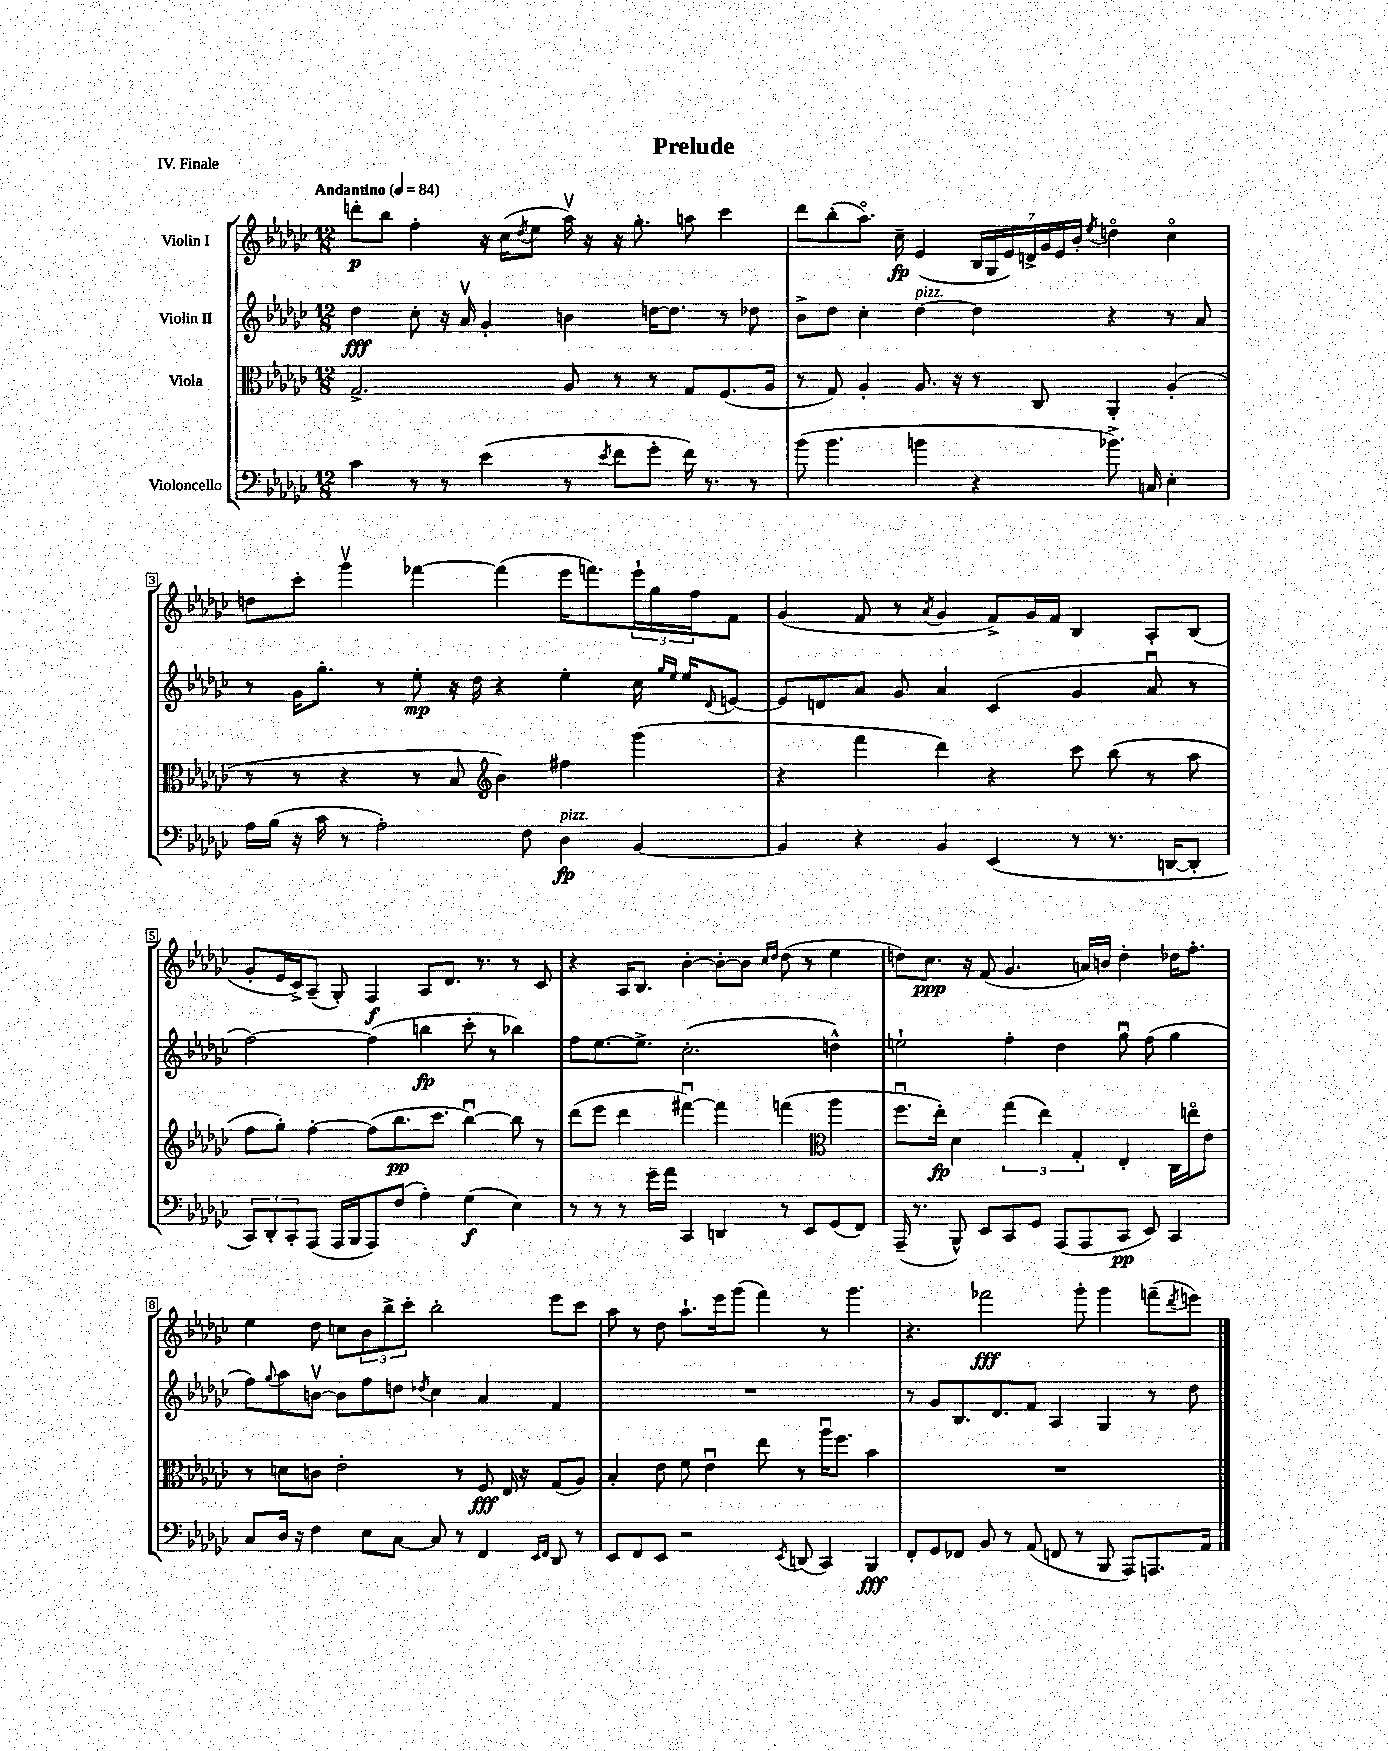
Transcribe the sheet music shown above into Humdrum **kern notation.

**kern	**kern	**kern	**kern
*staff4	*staff3	*staff2	*staff1
*clefF4	*clefC3	*clefG2	*clefG2
*k[b-e-a-d-g-c-]	*k[b-e-a-d-g-c-]	*k[b-e-a-d-g-c-]	*k[b-e-a-d-g-c-]
*M12/8	*M12/8	*M12/8	*M12/8
*MM84	*MM84	*MM84	*MM84
4c-	2.G-^	4dd-	8ddd'
.	.	.	8bb-
8r	.	8cc-'	4ff'
8r	.	16r	.
.	.	16a-v	.
(4e-	.	4g-'	16r
.	.	.	(16cc-
.	.	.	8qdd-
.	.	.	8ee-
8r	8A-	4b	16aa-v)
.	.	.	16r
8qe-	.	.	.
8f	8r	.	16r
.	.	.	8.gg-'
8g-'	8r	[16dd	.
.	.	8.dd]	.
16f)	8G-	.	8aa
8.r	.	.	.
.	(8.F	8r	4ccc-
8r	.	8dd-	.
.	16A-	.	.
=	=	=	=
(8b-	8r	8b-^	8ddd-
4.b-	8G-)	8dd-	(8bb-'
.	4A-'	4cc-'	8.aa-o)
.	.	.	16cc-~
4b	8.A-	[4dd-	(4e-
.	16r	.	.
4r	8r	4dd-]	28B-
.	.	.	28G-
.	.	.	28e-)
.	.	.	28d^
.	8C-	.	.
.	.	.	28g-
.	.	.	28e-
.	.	.	28b-'
.	.	.	8qee-
8.b-^)	4AA-'	4r	4ddo
16C	.	.	.
4E-'	(4A-'	8r	4cc-o
.	.	8a-	.
=	=	=	=
16A-	8r	8r	8dd
(16B-	.	.	.
16r	8r	16g-	8ccc-'
16c-	.	8.gg-'	.
8r	4r	.	4ggg-v
2A-')	.	8r	.
.	8r	8ee-'	[4fff-
.	8B-	16r	.
.	.	16dd-	.
*	*clefG2	*	*
.	4b-)	4r	(4fff-]
8F	.	.	.
4D-	4ff#	4ee-'	16eee-
.	.	.	8.fff)
[4BB-	(4ggg-	16cc-	24eee-`
.	.	.	24gg-
.	.	16qqgg-	.
.	.	16qqee-	.
.	.	16ee-	.
.	.	.	24ff
.	.	8qqd-	.
.	.	[8e	8f
=	=	=	=
4BB-]	4r	8e]	(4g-
.	.	8d	.
4r	4fff	8a-	8f
.	.	8g-	8r
.	.	.	8qa-
4BB-	4ddd-)	4a-	4g-
(4EE-	4r	(4c-	8f^)
.	.	.	16g-
.	.	.	16f
8r	8ccc-	4g-	4B-
8.r	(8bb-	.	.
.	8r	8a-u	8A-'
[16DD	.	.	.
8DD']	8aa-	8r	(8B-
=	=	=	=
12CC-)	8ff	[2ff)	8g-'
12DD-'	.	.	.
.	8gg-')	.	16e-
12CC-'	.	.	.
.	.	.	16c-^)
(8AAA-	[4ff'	.	(8A-~
16AAA-	.	.	8G-')
16BBB-	.	.	.
8AAA-)	(8ff]	(4ff]	4F
(8F	8.bb-	.	.
4A-')	.	4bb	8A-
.	8.ccc-	.	.
.	.	.	8.d-
(4G-	[4bb-u)	8ccc-'	.
.	.	.	8.r
.	.	8r	.
4E-)	8bb-]	4bb-)	8r
.	8r	.	8c-
=	=	=	=
8r	(8ddd-	8ff	4r
8r	8eee-	[8.ee-	.
8r	4ddd-	.	16A-
.	.	8.ee-^]	8.B-
16g-~	.	.	.
16a-	.	.	.
4CC-	[4fff#u)	(2.cc-'	[4b-'
4DD	4fff#]	.	8b-'_
.	.	.	8b-]
.	.	.	16qqcc-
.	.	.	16qqdd-
8r	(4fff	.	(8dd-
8EE-	.	.	8r
*	*clefC3	*	*
(8GG-	4aa-	4dd^^)	4ee-
8FF)	.	.	.
=	=	=	=
(16AAA-~	8.ffu	2ee`	8dd)
8.r	.	.	.
.	.	.	8.cc-
.	16ee-')	.	.
8BBB-^^)	4d-	.	.
.	.	.	16r
8EE-	.	.	(8f
8CC-	(6gg-	4ff'	4.g-
8GG-	.	.	.
.	6ee-)	.	.
(8AAA-	.	4dd-	.
.	6G-'	.	.
8AAA-	.	.	16a)
.	.	.	16b
8CC-	4E-'	8gg-u	4dd'
8EE-)	.	(8ff	.
4CC-	16C-	4gg-	16dd-
.	16eeo	.	8.ff'
.	8e-	.	.
=	=	=	=
8C-	8r	8ff)	4ee-
.	.	8qqgg-	.
16D-	8d	8aa-	.
16r	.	.	.
4F	8c	[8bv	8dd-
.	2e-'	8b]	8cc
8E-	.	8ff	12b-
.	.	.	12bb-^
[8C-	.	8dd	.
.	.	.	12ccc-'
.	.	8qdd-	.
8C-]	.	4cc-	2bb-'
8r	8r	.	.
4FF	8F	4a-	.
.	16E-	.	.
.	16r	.	.
16qqEE-	.	.	.
16qqFF	.	.	.
8DD-	(8G-	4f	8eee-
8r	8A-)	.	8ccc-
=	=	=	=
8EE-	4B-'	1.r	8aa-
8FF	.	.	8r
8EE-	8e-	.	8dd-
2r	8f	.	8.aa-`
.	4e-u	.	.
.	.	.	16eee-
.	.	.	(8ggg-
.	8ee-	.	4fff)
8qEE-	.	.	.
(8DD	8r	.	.
4CC-)	16aa-u	.	8r
.	8.ff	.	.
.	.	.	4.ggg-
4BBB-	4b-	.	.
=	=	=	=
8FF'	1.r	8r	4.r
8GG-	.	8g-	.
8FF-	.	8.B-	.
8BB-	.	.	2fff-
.	.	8.d-	.
8r	.	.	.
(8AA-	.	8f	.
8FF	.	4A-	.
8r	.	.	8ggg-'
8BBB-	.	4G-	4ggg-
8AAA-)	.	.	.
8.AAA	.	8r	(8fff~
.	.	.	8qddd-
.	.	8dd-	8eee)
16AA-	.	.	.
==	==	==	==
*-	*-	*-	*-
